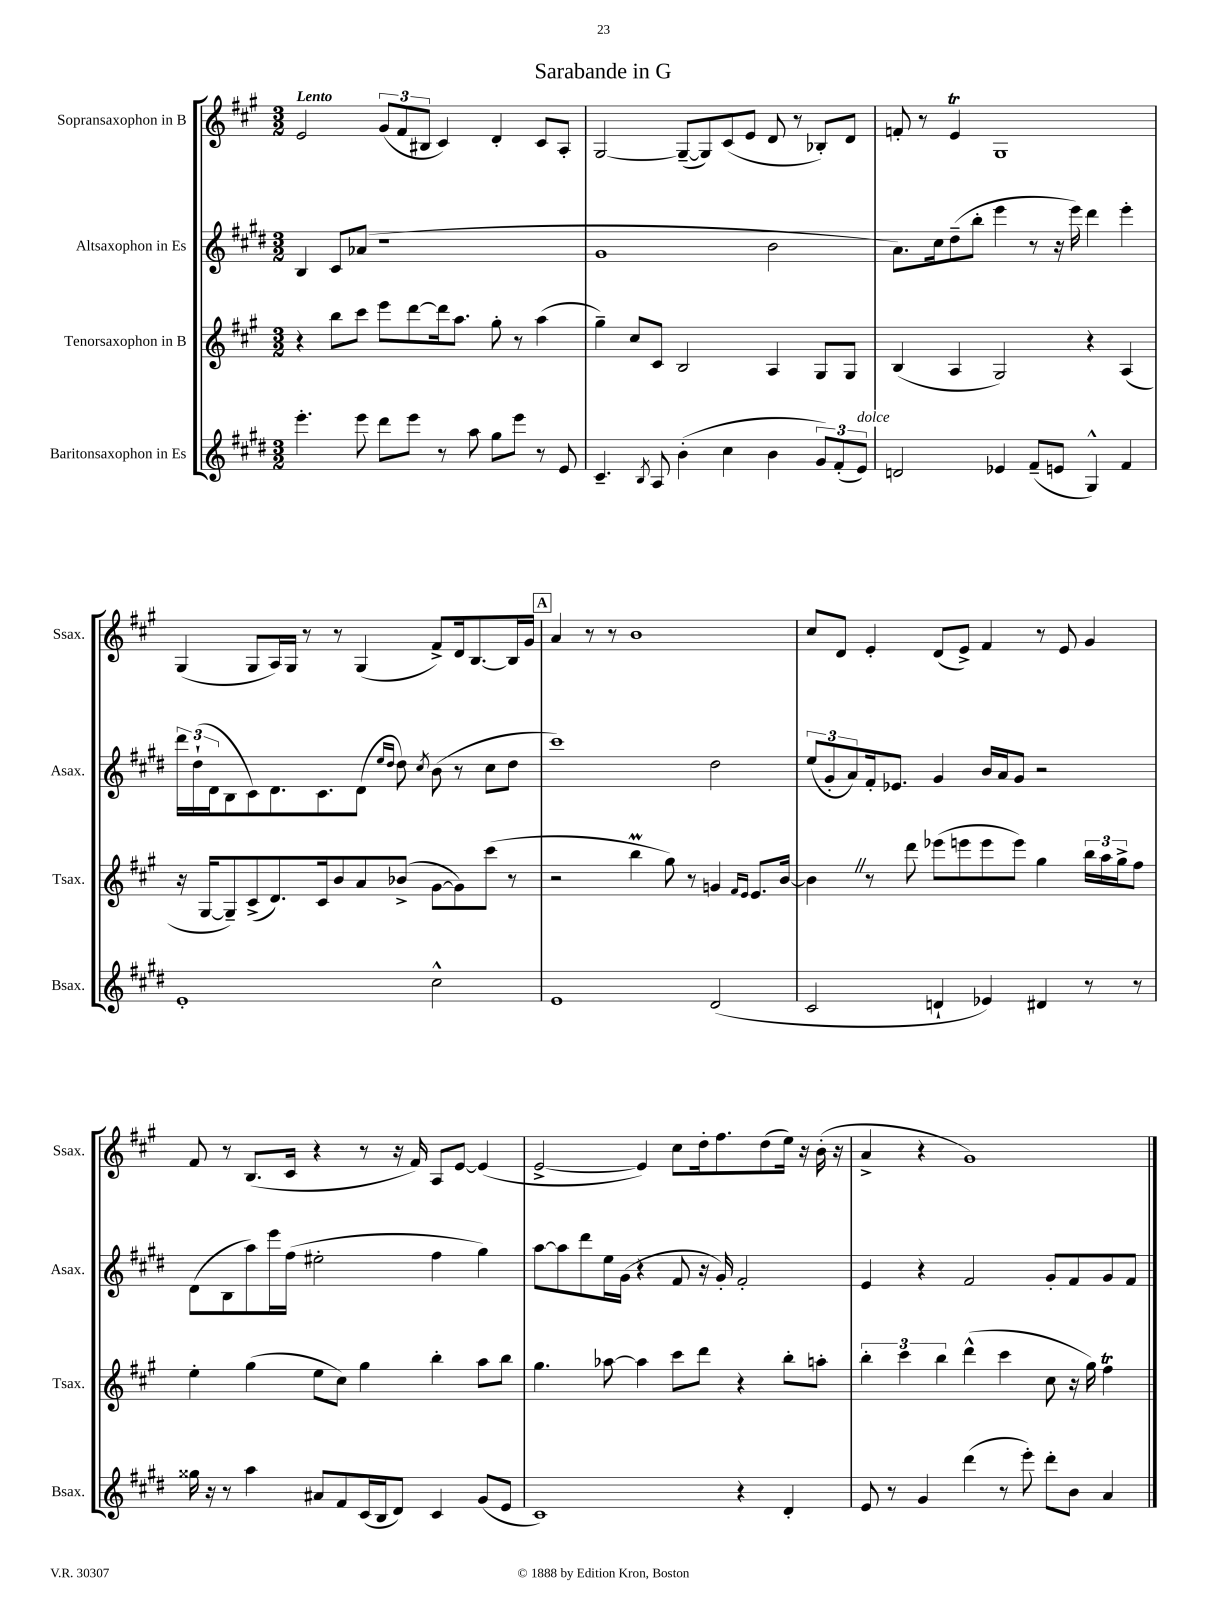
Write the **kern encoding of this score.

**kern	**kern	**kern	**kern
*staff4	*staff3	*staff2	*staff1
*clefG2	*clefG2	*clefG2	*clefG2
*k[f#c#g#d#]	*k[f#c#g#]	*k[f#c#g#d#]	*k[f#c#g#]
*M3/2	*M3/2	*M3/2	*M3/2
4.eee'	4r	4B	2e
.	8bb	8c#	.
8eee	8ccc#	(8a-	.
8ddd#	8eee	1r	(12g#
.	.	.	12f#
8eee	[8ddd	.	.
.	.	.	12B#
8r	16ddd]	.	4c#)
.	8.aa	.	.
8aa	.	.	.
8gg#	8gg#'	.	4d'
8eee	8r	.	.
8r	(4aa	.	8c#
8e	.	.	8A'
=	=	=	=
4.c#~	4gg#~)	1g#	[2G#
.	8cc#	.	.
8qB	.	.	.
8A	8c#	.	.
(4b'	2B	.	(8G#~_
.	.	.	8G#])
4cc#	.	.	(8c#
.	.	.	8e
4b	4A	2b	8d
.	.	.	8r
12g#)	8G#	.	8B-')
(12f#'	.	.	.
.	8G#	.	8d
12e)	.	.	.
=	=	=	=
2d	(4B	8.a)	8f'
.	.	.	8r
.	.	16cc#	.
.	4A	(8dd#~	4e
.	.	8bb'	.
4e-	2G#)	4eee	1G#
(8f#~	.	8r	.
8e	.	16r	.
.	.	16eee)	.
4G#^^)	4r	4ddd#	.
4f#	(4A	4eee'	.
=	=	=	=
1e'	16r	24ddd#	(4G#
.	.	(24dd#`	.
.	[16G#	.	.
.	.	24d#	.
.	8G#~])	8B	.
.	(8c#^	8c#)	8G#
.	8.d)	8.d#	16A)
.	.	.	16G#
.	.	.	8r
.	16c#	8.c#	.
.	8b	.	8r
.	8a	(8d#	(4G#
.	.	16qqee	.
.	.	16qqdd#	.
.	(8b-^	8dd#)	.
.	.	8qcc#	.
2cc#^^	[8g#	(8b	8f#^)
.	8g#])	8r	16d
.	.	.	[8.B
.	(8ccc#	8cc#	.
.	8r	8dd#	16B]
.	.	.	16g#
=	=	=	=
1e	2r	1ccc#)	4a
.	.	.	8r
.	.	.	8r
.	4bb	.	1b
.	8gg#)	.	.
.	8r	.	.
(2d#	4g	2dd#	.
.	16qqf#	.	.
.	16qqe	.	.
.	8.e	.	.
.	[16b	.	.
=	=	=	=
2c#	4b]	(12ee	8cc#
.	.	12g#'	.
.	.	.	8d
.	.	12a)	.
.	8r	16f#'	4e'
.	.	8.e-	.
.	8ddd	.	.
4d`	(8eee-	4g#	(8d
.	8eee	.	8e^)
4e-)	8eee	16b	4f#
.	.	16a	.
.	8eee)	8g#	.
4d#	4gg#	2r	8r
.	.	.	8e
8r	24bb	.	4g#
.	24aa	.	.
.	24gg#^	.	.
8r	8ff#	.	.
=	=	=	=
16gg##	4ee'	(8d#	8f#
16r	.	.	.
8r	.	8B	8r
4aa	(4gg#	8aa)	(8.B
.	.	16eee	.
.	.	(16ff#	16c#
8a#	8ee	2ee#'	4r
8f#	8cc#)	.	.
(16c#	4gg#	.	8r
16B	.	.	.
8d#)	.	.	16r
.	.	.	16f#)
4c#	4bb'	4ff#	8A
.	.	.	[8e
(8g#	8aa	4gg#)	(4e]
8e	8bb	.	.
=	=	=	=
1c#)	4.gg#	[8aa	[2e^
.	.	8aa]	.
.	.	8ddd#	.
.	[8aa-	16ee	.
.	.	(16g#	.
.	4aa-]	4r	4e])
.	8ccc#	8f#	8cc#
.	8ddd	16r	16dd'
.	.	16g#')	8.ff#
4r	4r	2f#'	.
.	.	.	(8dd
4d#'	8bb'	.	16ee)
.	.	.	16r
.	8aa'	.	(16b'
.	.	.	16r
=	=	=	=
8e	6bb'	4e	4a^
8r	.	.	.
.	6ccc#	.	.
4g#	.	4r	4r
.	6bb	.	.
(4ddd#	(4ddd^^	2f#	1g#)
8r	4ccc#	.	.
8eee')	.	.	.
8ddd#'	8cc#	8g#'	.
8b	16r	8f#	.
.	16gg#)	.	.
4a	4ff#	8g#	.
.	.	8f#	.
==	==	==	==
*-	*-	*-	*-
